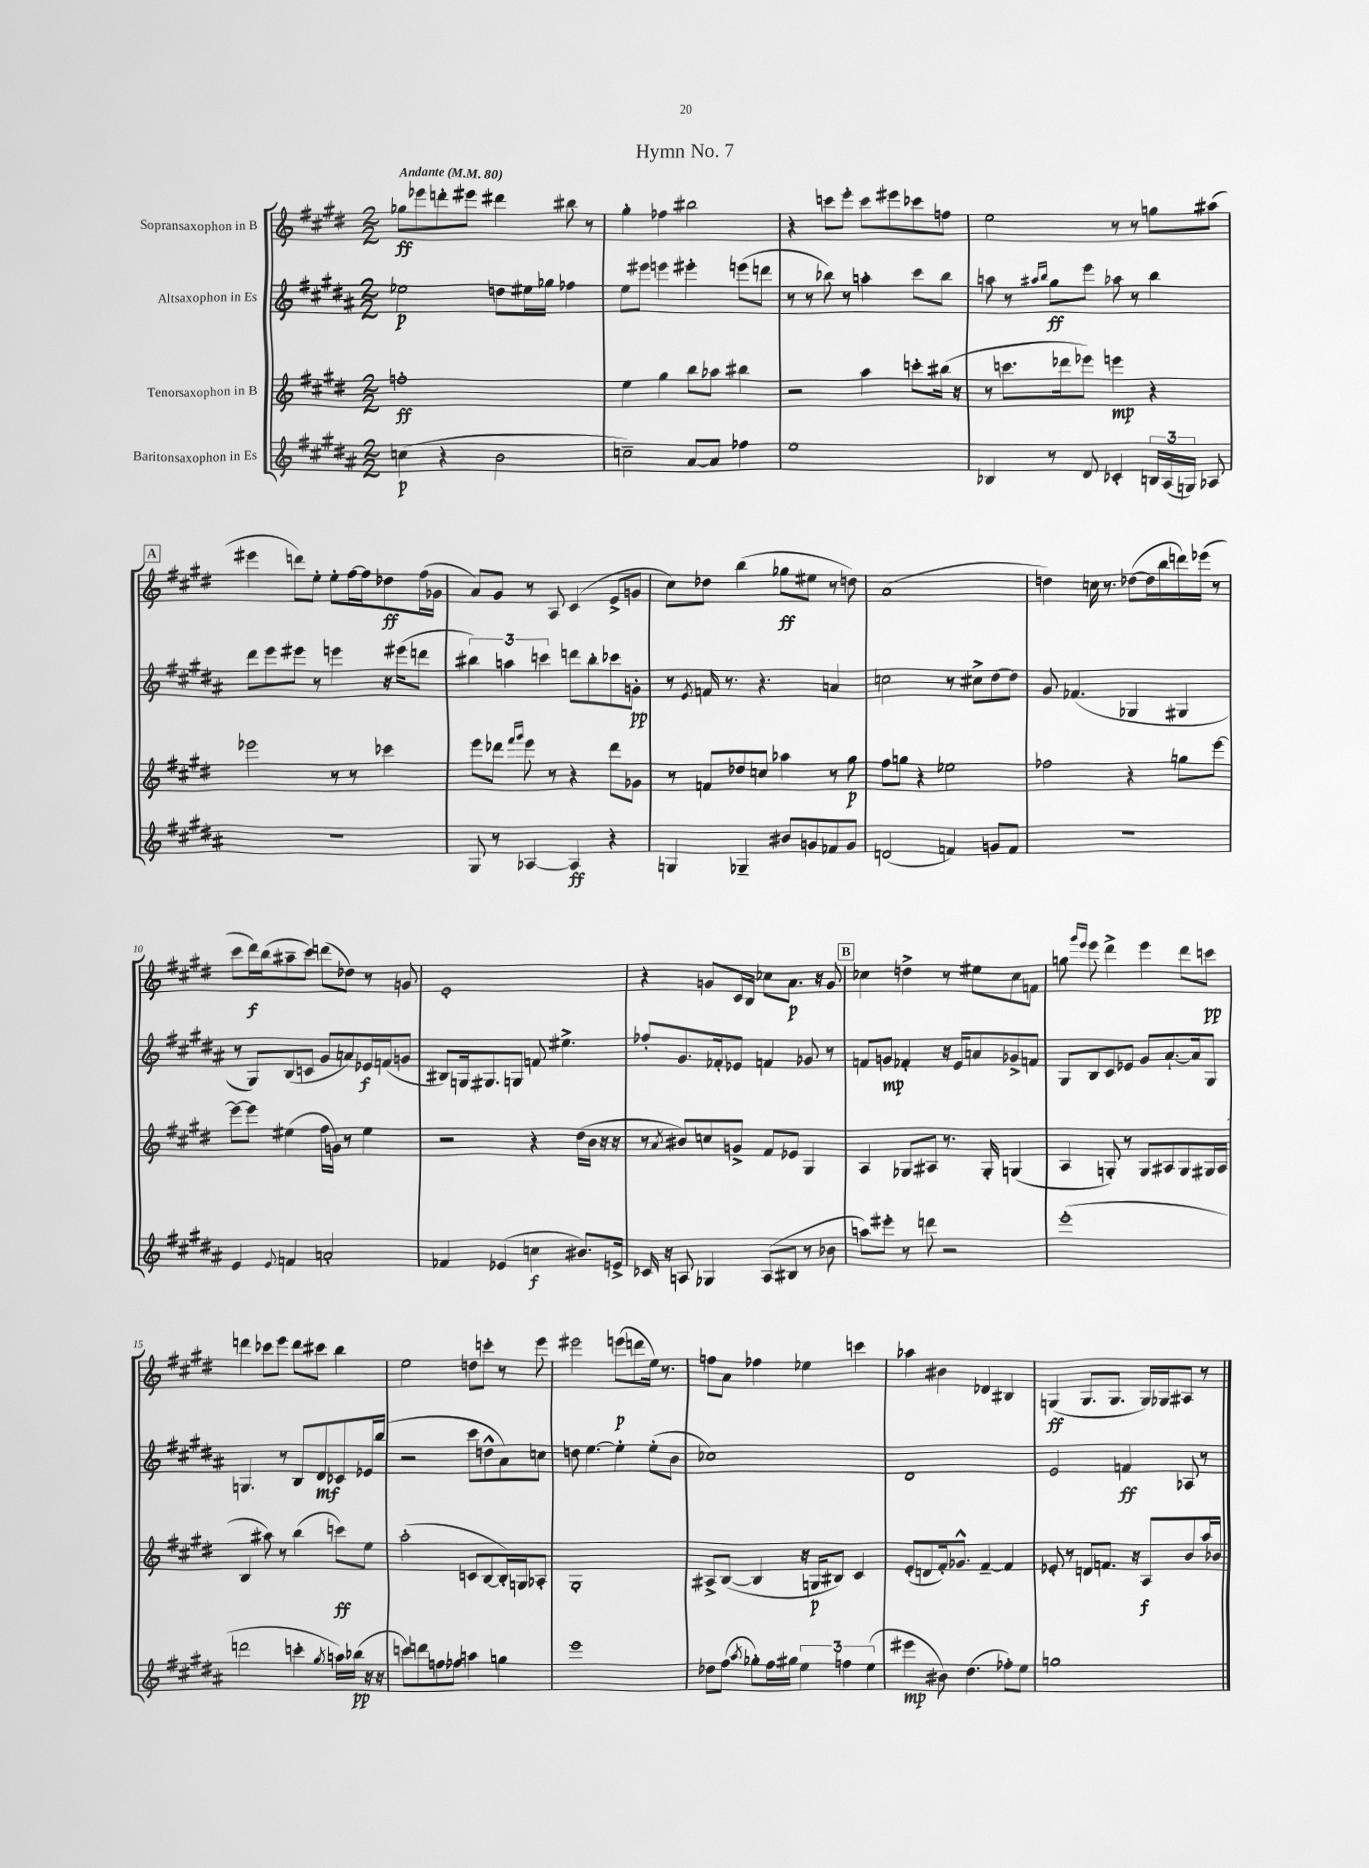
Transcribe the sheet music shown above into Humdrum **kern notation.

**kern	**dynam	**kern	**dynam	**kern	**dynam	**kern	**dynam
*part4	*part4	*part3	*part3	*part2	*part2	*part1	*part1
*staff4	*staff4	*staff3	*staff3	*staff2	*staff2	*staff1	*staff1
*I"Baritonsaxophon in Es	*	*I"Tenorsaxophon in B	*	*I"Altsaxophon in Es	*	*I"Sopransaxophon in B	*
*clefG2	*	*clefG2	*	*clefG2	*	*clefG2	*
*k[f#c#g#d#a#]	*	*k[f#c#g#d#]	*	*k[f#c#g#d#a#]	*	*k[f#c#g#d#]	*
*M2/2	*	*M2/2	*	*M2/2	*	*M2/2	*
*MM80	*	*MM80	*	*MM80	*	*MM80	*
=1	=1	=1	=1	=1	=1	=1	=1
!	!	!	!	!	!	!LO:TX:a:B:t=Andante	!
(4ccn\	p	1ffn'	ff	2ee-X\	p	8gg-X\L	ff
.	.	.	.	.	.	8eee-X\	.
4r	.	.	.	.	.	8dddn'\	.
.	.	.	.	.	.	8eee#X\J	.
2b\	.	.	.	8ddn\L	.	4ddd#X\	.
.	.	.	.	16ee#X\L	.	.	.
.	.	.	.	16gg-X\JJ	.	.	.
.	.	.	.	4ff-X\	.	8bb#X\	.
.	.	.	.	.	.	8r	.
=2	=2	=2	=2	=2	=2	=2	=2
2ccn~\)	.	4ee\	.	8ee\L	.	4gg#'\	.
.	.	.	.	8eee#X\J	.	.	.
.	.	4gg#\	.	4eeen\	.	4ff-X\	.
[8a#/L	.	8bb\L	.	4eee#X'\	.	2bb#X\	.
8a#/J]	.	8aa-X\J	.	.	.	.	.
4ff-X\	.	4bb#X\	.	(8eeen\L	.	.	.
.	.	.	.	8dddn\J	.	.	.
=3	=3	=3	=3	=3	=3	=3	=3
1ee	.	2r	.	8r	.	4r	.
.	.	.	.	8r	.	.	.
.	.	.	.	8bb-X\)	.	8cccn\L	.
.	.	.	.	8r	.	8eee'\J	.
.	.	4aa\	.	4aan'\	.	8ccc\L	.
.	.	.	.	.	.	8eee#X\	.
.	.	8cccn'\L	.	8ccc#\L	.	8ccc-X\	.
.	.	(16bb#X\Jk	.	8bb-\J	.	8ffn\J	.
.	.	16r	.	.	.	.	.
=4	=4	=4	=4	=4	=4	=4	=4
4B-X/	.	8r	.	8aan\	.	2ee\	.
.	.	8.cccn\L	.	8r	.	.	.
.	.	.	.	16qqaa#X/LL	.	.	.
.	.	.	.	16qqbb/JJ	.	.	.
8r	.	.	.	8gg#\L	ff	.	.
.	.	16ddd-X\k	.	.	.	.	.
8d#/	.	8eee-X\J)	.	8eee\J	.	.	.
4c-X'/	.	4eeen\	mp	8aa-X\	.	8r	.
.	.	.	.	8r	.	8r	.
24Bn/LL	.	4r	.	4bb\	.	8ggn\L	.
(24A#/	.	.	.	.	.	.	.
24Gn/JJ)	.	.	.	.	.	.	.
8A-X/	.	.	.	.	.	(8aa#X\J	.
!!LO:LB:g=z
!!LO:REH:place=s1:t=A
=5	=5	=5	=5	=5	=5	=5	=5
1r	.	2eee-X\	.	8ddd#\L	.	4eee#X\	.
.	.	.	.	8eee\	.	.	.
.	.	.	.	8eee#X\J	.	8dddn\L)	.
.	.	.	.	8r	.	8ee'\J	.
.	.	8r	.	4eeen\	.	8ee'\L	.
.	.	8r	.	.	.	[16ff#\L	.
.	.	.	.	.	.	16ff#\J]	.
.	.	4ccc-X\	.	16r	.	8dd-X\	ff
.	.	.	.	(16eee#X\KL	.	.	.
.	.	.	.	8dddn\J	.	(16ff#\L	.
.	.	.	.	.	.	16g-X\JJ	.
=6	=6	=6	=6	=6	=6	=6	=6
8G#/	.	8eee\L	.	6bb#X\)	.	8a/L)	.
8r	.	8ddd-X\J	.	.	.	8g#/J	.
.	.	.	.	6aan\	.	.	.
.	.	16qqfff#/LL	.	.	.	.	.
.	.	16qqggg#/JJ	.	.	.	.	.
[4A-X/	.	8eee\	.	.	.	8r	.
.	.	.	.	6cccn\	.	.	.
.	.	8r	.	.	.	8A/	.
4A-/]	ff	4r	.	8dddn\L	.	(4c#/	.
.	.	.	.	8bb#'\	.	.	.
4r	.	8ddd-\L	.	8ccc-X\	.	8e^/L	.
.	.	8g-X\J	.	8gn'\J	pp	8gn/J	.
=7	=7	=7	=7	=7	=7	=7	=7
4Gn/	.	8r	.	8r	.	8cc#\L)	.
.	.	.	.	8qe/	.	.	.
.	.	8fn/L	.	16fn/	.	8dd-X\J	.
.	.	.	.	8.r	.	.	.
4G-X~/	.	8dd-X/	.	.	.	(4bb\	.
.	.	8ccn/J	.	4.r	.	.	.
8b#X/L	.	4aa-X\	.	.	.	8gg-X\L	ff
8gn/	.	.	.	.	.	8ee#X\J	.
8f-X/	.	8r	.	4an/	.	8r	.
8g/J	.	8gg#\	p	.	.	8ddn\)	.
=8	=8	=8	=8	=8	=8	=8	=8
(2dn/	.	8ff#\L	.	2ccn\	.	(1a	.
.	.	8ggn\J	.	.	.	.	.
.	.	4r	.	.	.	.	.
4fn/)	.	2ee-X\	.	8r	.	.	.
.	.	.	.	8cc#X^\L	.	.	.
8gn/L	.	.	.	[8dd#\	.	.	.
8f/J	.	.	.	8dd#\J]	.	.	.
=9	=9	=9	=9	=9	=9	=9	=9
1r	.	2ff-X\	.	8g#/	.	4ddn\)	.
.	.	.	.	(4.f-X/	.	.	.
.	.	.	.	.	.	16ccn\	.
.	.	.	.	.	.	8.r	.
.	.	4r	.	4G-X/	.	([8dd-X\L	.
.	.	.	.	.	.	16dd-\L]	.
.	.	.	.	.	.	16bb\	.
.	.	8ggn\L	.	4G#X/	.	16dddn\)	.
.	.	.	.	.	.	(16eee-X\JJ	.
.	.	[8eee\J	.	.	.	8r	.
!!LO:LB:g=z
=10	=10	=10	=10	=10	=10	=10	=10
4e/	.	8eee\L_	.	8r	.	8ccc#\L	.
.	.	8eee\J]	.	8G#/L)	.	16ddd#\L)	f
.	.	.	.	.	.	(16bb\J	.
8qqe/	.	.	.	.	.	.	.
4fn/	.	(4ee#X\	.	(8B/	.	8aa#X~\	.
.	.	.	.	8cn/J	.	8ccc#\J)	.
2an'/	.	16ff#\LL	.	8g#/L	.	(8dddn\L	.
.	.	16gn\JJ)	.	.	.	.	.
.	.	8r	.	8an/)	.	8dd-X\J)	.
.	.	4ee#\	.	16e-X/L	f	8r	.
.	.	.	.	(16fn/J	.	.	.
.	.	.	.	8gn/J	.	8gn/	.
=11	=11	=11	=11	=11	=11	=11	=11
4f-X/	.	2r	.	8B#X/L)	.	1e'	.
.	.	.	.	16Gn/k	.	.	.
.	.	.	.	8.G#X/	.	.	.
(4e-X/	.	.	.	.	.	.	.
.	.	.	.	8Gn/J	.	.	.
4ccn\	f	4r	.	8fn/	.	.	.
.	.	.	.	4.ee#X^\	.	.	.
8.b#X/L)	.	(16dd#\LL	.	.	.	.	.
.	.	16b\JJ	.	.	.	.	.
.	.	16r	.	.	.	.	.
16en^/Jk	.	16r	.	.	.	.	.
=12	=12	=12	=12	=12	=12	=12	=12
16c-X/	.	8r	.	8ff-X'/L	.	4r	.
16r	.	.	.	.	.	.	.
.	.	8qa/	.	.	.	.	.
8An/	.	8b#X/L)	.	8.g#/	.	.	.
4G-X/	.	8ccn/	.	.	.	8gn/L	.
.	.	.	.	16f-X'/k	.	.	.
.	.	8gn^/J	.	8e-X/J	.	16c#/L	.
.	.	.	.	.	.	16B/JJ	.
(8A/L	.	8f#/L	.	4fn/	.	8cc-X\L	.
8B#X/J	.	8e-X/J	.	.	.	8.a\J	p
8r	.	4G#/	.	8g-X/	.	.	.
.	.	.	.	.	.	16r	.
8b-X\	.	.	.	8r	.	8g/	.
!!LO:REH:place=s1:t=B
=13	=13	=13	=13	=13	=13	=13	=13
8aan\L)	.	4A/	.	8fn/L	.	4cc-X\	.
8eee#X'\J	.	.	.	8gn/J	mp	.	.
8r	.	8G-X/L	.	4f-X'/	.	4ddn^\	.
8dddn\	.	8A#X/J	.	.	.	.	.
2r	.	8.r	.	16r	.	8r	.
.	.	.	.	16e/KL	.	.	.
.	.	.	.	8an/	.	8ee#X\L	.
.	.	16G-'/	.	.	.	.	.
.	.	(4Gn/	.	8g-X^/	.	8cc-\	.
.	.	.	.	8fn/J	.	8fn\J	.
=14	=14	=14	=14	=14	=14	=14	=14
(1eee'	.	4A/	.	8G#/L	.	8ggn\	.
.	.	.	.	.	.	16qqggg#/LL	.
.	.	.	.	.	.	16qqeee/JJ	.
.	.	.	.	8B/	.	8eee\	.
.	.	8Gn'/)	.	8c#/	.	4ddd#^\	.
.	.	8r	.	8e-X/J	.	.	.
.	.	8G/L	.	8g#/L	.	4eee\	.
.	.	8A#X/	.	[8.a#`/	.	.	.
.	.	8G/	.	.	.	8ddd#\L	.
.	.	.	.	16a#/k]	.	.	.
.	.	16G#X/L	.	8G#/J	.	8cccn\J	pp
.	.	(16A#/JJ	.	.	.	.	.
!!LO:LB:g=z
=15	=15	=15	=15	=15	=15	=15	=15
2dddn\	.	4B/	.	4.Gn/	.	4dddn\	.
.	.	8aa#X\)	.	.	.	8ccc-X\L	.
.	.	8r	.	8r	.	8eee\J	.
4cccn'\	.	(4bb\	.	8B/L	.	8ddd\L	.
.	.	.	.	8d#/	mf	8ccc#X\J	.
8qgg#/	.	.	.	.	.	.	.
16aan\LL)	.	8cccn\L)	ff	8c-X/	.	4bb\	.
(16bb-X\JJ	pp	.	.	.	.	.	.
16r	.	8ee\J	.	16e-X/L	.	.	.
16r	.	.	.	(16bb/JJ	.	.	.
=16	=16	=16	=16	=16	=16	=16	=16
8cccn\L)	.	(2aa'\	.	2r	.	2ee\	.
8dddn\	.	.	.	.	.	.	.
8ffn\	.	.	.	.	.	.	.
8ff-X\J	.	.	.	.	.	.	.
4aan\	.	8cn/L	.	8ccc#\L	.	8ddn\L	.
.	.	[8B/	.	8ddn^^\	.	8cccn'\J	.
4ggn\	.	16B'/L])	.	8a#\)	.	8r	.
.	.	16Gn/J	.	.	.	.	.
.	.	8A-X'/J	.	8ccn\J	.	8eee\	.
=17	=17	=17	=17	=17	=17	=17	=17
1eee	.	1G#'	.	8ddn\	.	2eee#X\	.
.	.	.	.	[4.ee\	.	.	.
.	.	.	.	4ee'\]	.	(8eeen\L	p
.	.	.	.	.	.	8dddn\	.
.	.	.	.	(8ee'\L	.	16ee\Jk)	.
.	.	.	.	.	.	8.r	.
.	.	.	.	8b\J	.	.	.
=18	=18	=18	=18	=18	=18	=18	=18
8dd-X\L	.	8A#X^/L	.	1cc-X)	.	8ffn\L	.
(8ff#\J	.	([8B/J	.	.	.	8a\J	.
8qaa#/	.	.	.	.	.	.	.
8gg-X'\L)	.	4B/]	.	.	.	4ff-X\	.
16ff#\L	.	.	.	.	.	.	.
16gg#X\JJ	.	.	.	.	.	.	.
6ee\	.	16r	.	.	.	4ee-X\	.
.	.	16Gn/KL	p	.	.	.	.
.	.	8B#X/J)	.	.	.	.	.
6ffn\	.	.	.	.	.	.	.
.	.	4c#/	.	.	.	4cccn\	.
(6ee\	.	.	.	.	.	.	.
=19	=19	=19	=19	=19	=19	=19	=19
4eee#X\	mp	(8e'/L	.	1d#	.	4aa-X\	.
.	.	8dn/	.	.	.	.	.
8b#X\)	.	16f#'/k)	.	.	.	4b#X\	.
.	.	8.g-X^^/J	.	.	.	.	.
(4.dd#\	.	.	.	.	.	.	.
.	.	[4f#~/	.	.	.	4d-X/	.
8ff-X'\L)	.	4f#/]	.	.	.	4B#X/	.
8ee\J	.	.	.	.	.	.	.
=20	=20	=20	=20	=20	=20	=20	=20
1ggn	.	8e-X'/	.	2e/	.	(4Gn/	ff
.	.	8r	.	.	.	.	.
.	.	8dn/L	.	.	.	8.G/L	.
.	.	8.fn/J	.	.	.	.	.
.	.	.	.	.	.	8.G/J	.
.	.	.	.	4fn/	ff	.	.
.	.	16r	.	.	.	.	.
.	.	8A/L	f	.	.	16G/LL)	.
.	.	.	.	.	.	16G-X/J	.
.	.	8b/	.	8A-X/	.	8A#X/J	.
.	.	16aa/L	.	8r	.	8r	.
.	.	16b-X/JJ	.	.	.	.	.
==	==	==	==	==	==	==	==
*-	*-	*-	*-	*-	*-	*-	*-
